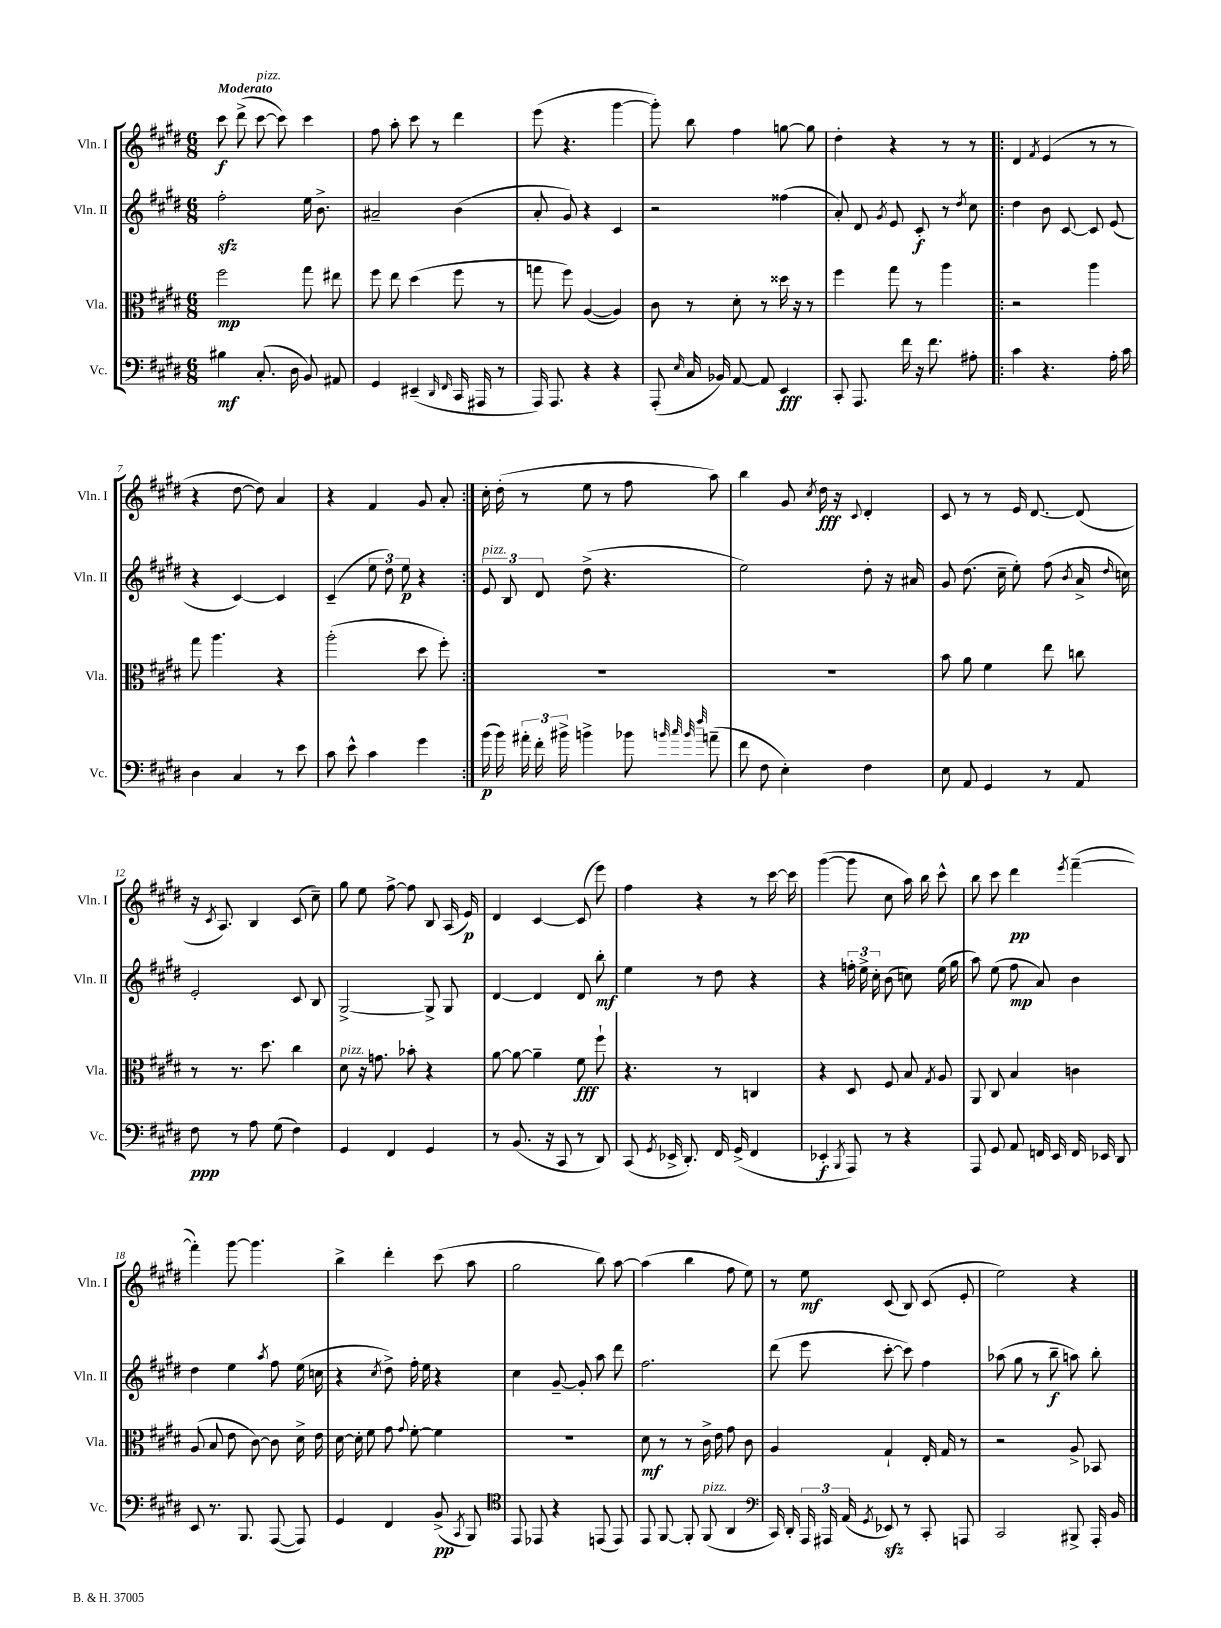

**kern	**kern	**kern	**kern
*staff4	*staff3	*staff2	*staff1
*clefF4	*clefC3	*clefG2	*clefG2
*k[f#c#g#d#]	*k[f#c#g#d#]	*k[f#c#g#d#]	*k[f#c#g#d#]
*M6/8	*M6/8	*M6/8	*M6/8
4B#	2ff#	2ff#'	8ccc#
.	.	.	(8ddd#^
(8.C#'	.	.	[8ccc#
.	.	.	8ccc#])
16D#	.	.	.
8BB)	8gg#	16ee	4ccc#
.	.	8.b^	.
8AA#	8ee#	.	.
=	=	=	=
4GG#	8ff#	2a#~	8ff#
.	8ee	.	8aa'
(4EE#~	(4dd#	.	8ccc#
.	.	.	8r
16qqDD#	.	.	.
16qqFF#	.	.	.
16CC#	8ff#	(4b	4ddd#
16AAA#	.	.	.
8r	8r	.	.
=	=	=	=
16AAA)	8gg	8a'	(8eee
8.AAA	.	.	.
.	8ff#)	8g#)	4.r
4r	([4A	4r	.
4r	4A])	4c#	[4ggg#
=	=	=	=
(8AAA'	8c#	2r	8ggg#'])
16qqE	.	.	.
16C#	8r	.	8bb
16BB-)	.	.	.
[8AA	8d#'	.	4ff#
8AA]	8r	.	.
4EE	16dd##	(4ff##	[8gg
.	16r	.	.
.	8r	.	8gg]
=	=	=	=
8CC#'	4ff#	8a')	4dd#'
8.AAA	.	8d#	.
.	.	8qg#	.
.	8gg#	8e	4r
16f#	.	.	.
16r	8r	8c#'	.
8.f#	.	.	.
.	4aa	8r	8r
.	.	8qdd#	.
8A#'	.	8cc#	8r
=!|:	=!|:	=!|:	=!|:
4c#	2r	4dd#	4d#
.	.	.	8qf#
4.r	.	8b	(4e
.	.	[8c#	.
.	4aa	8c#]	8r
16A'	.	(8e	8r
16c#	.	.	.
=	=	=	=
4D#	8gg#	4r	4r
.	4.aa	.	.
4C#	.	[4c#)	[8dd#
.	.	.	8dd#])
8r	4r	4c#]	4a
8e	.	.	.
=	=	=	=
8c#	(2aa'	(4c#~	4r
8e^^	.	.	.
4c#	.	12ee	4f#
.	.	12dd#)	.
.	.	12ee	.
4g#	8dd#	4r	8g#
.	8ff#')	.	8a'
=:|!	=:|!	=:|!	=:|!
(16b	2.r	12e	16cc#'
16b)	.	.	(16dd#'
.	.	12B	.
24a#'	.	.	8r
24f#'	.	12d#	.
24b#^	.	.	.
4b^	.	(8dd#^	8ee
.	.	4.r	8r
8b-	.	.	8ff#
32qqb	.	.	.
32qqcc#	.	.	.
32qqb	.	.	.
32qqff#	.	.	.
(8a~	.	.	8aa)
=	=	=	=
8f#	2.r	2ee)	4bb
8F#	.	.	.
4E')	.	.	8g#
.	.	.	8qcc#
.	.	.	16dd#
.	.	.	16r
.	.	.	8qqc#
4F#	.	8dd#'	4d#'
.	.	16r	.
.	.	16a#	.
=	=	=	=
8E	8b	8g#	8c#
8AA	8a	(8.dd#	8r
4GG#	4f#	.	8r
.	.	16cc#~	.
.	.	8ee')	16e
.	.	.	[8.d#
8r	8ee	(8ff#	.
.	.	8qb	.
8AA	8cc	16a^	(8d#]
.	.	16qqdd#	.
.	.	16cc)	.
=	=	=	=
8F#	8r	2e'	16r
.	.	.	8qc#
.	.	.	8.A)
8r	8.r	.	.
8A	.	.	4B
.	8.dd#	.	.
(8G#	.	.	.
4F#)	4cc#	8c#	(8c#
.	.	8B	8cc#~)
=	=	=	=
4GG#	8d#	[2G#^	8gg#
.	16r	.	8ee
.	8.g	.	.
4FF#	.	.	[8ff#^
.	8b-'	.	8ff#]
4GG#	4r	8G#^]	8B
.	.	8G#	(16A
.	.	.	16e)
=	=	=	=
8r	[8a	[4d#	4d#
(8.BB	8a_	.	.
.	4a~]	4d#]	[4c#
16r	.	.	.
8CC#	.	.	.
8r	8f#	8d#	(8c#]
8DD#)	8ff#`	8bb'	8eee)
=	=	=	=
(8CC#	4.r	4ee	4ff#
8qGG#	.	.	.
16EE-^	.	.	.
8.DD#')	.	.	.
.	.	8r	4r
16FF#	8r	8dd#	.
(16GG#^	.	.	.
4FF#	4C	4r	8r
.	.	.	[16ccc#
.	.	.	16ccc#]
=	=	=	=
4EE-'	4r	4r	([4ggg#
8qBBB	.	.	.
8AAA)	8D#	24ff'	8ggg#]
.	.	24ee^	.
.	.	24cc#'	.
8r	8F#	(8b	8cc#
4r	8B	8cc)	16aa)
.	.	.	16bb
.	8qG#	.	.
.	8A	(16ee	8ccc#^^
.	.	16gg#	.
=	=	=	=
8AAA	8AA	8aa)	8bb
8GG#	8C#	(8ee	8ccc#
8AA	4B	8ff#	4ddd#
16FF	.	8a)	.
16EE	.	.	.
.	.	.	8qeee
16FF	4c	4b	([4fff#~
16EE-	.	.	.
8DD#	.	.	.
=	=	=	=
8EE	(8A	4dd#	4fff#'])
8.r	8B	.	.
.	8e	4ee	[8ggg#
8.BBB	.	.	.
.	[8c#)	.	4.ggg#]
.	.	8qaa	.
([8AAA	8c#]	8ff#	.
8AAA])	16d#^	(16ee	.
.	16e	16cc	.
=	=	=	=
4GG#	[16d#	4r	4bb^
.	16d#']	.	.
.	8f#	.	.
.	.	8qcc#	.
4FF#	8g#	8dd#^)	4ddd#'
.	8qqg#	.	.
.	[8f#'	16ff#'	.
.	.	16ee	.
(8BB^	4f#]	4r	(8ccc#
8qCC#	.	.	.
8BBB)	.	.	8aa
=	=	=	=
*clefC4	*	*	*
8EE	2.r	4cc#	2gg#
8EE-	.	.	.
4r	.	[8g#~	.
.	.	8g#']	.
(8EE	.	8aa	8bb)
8EE)	.	8ddd#	[8aa
=	=	=	=
8EE	8d#	2.ff#	(4aa]
[8FF#	8r	.	.
8FF#']	8r	.	4bb
(8FF#	16c#^	.	.
.	16e	.	.
4AA	8g#	.	8ff#
.	8c#	.	8ee)
=	=	=	=
*clefF4	*	*	*
16CC#)	4A	(8ddd#	8r
16DD#'	.	.	.
24AAA	.	8eee	8ee
24AAA#	.	.	.
(24AA	.	.	.
8qGG#	.	.	.
8EE-)	4G#`	[8ccc#'	(8c#
8r	.	8ccc#])	8B)
8CC#'	16E'	4ff#	(8c#
.	16G#	.	.
8AAA	8r	.	8e'
=	=	=	=
2CC#	2r	(8aa-	2ee)
.	.	8gg#	.
.	.	8r	.
.	.	8bb~	.
8BBB#^	8A^	8aa)	4r
16AAA'	8BB-	8bb'	.
16BB	.	.	.
==	==	==	==
*-	*-	*-	*-
